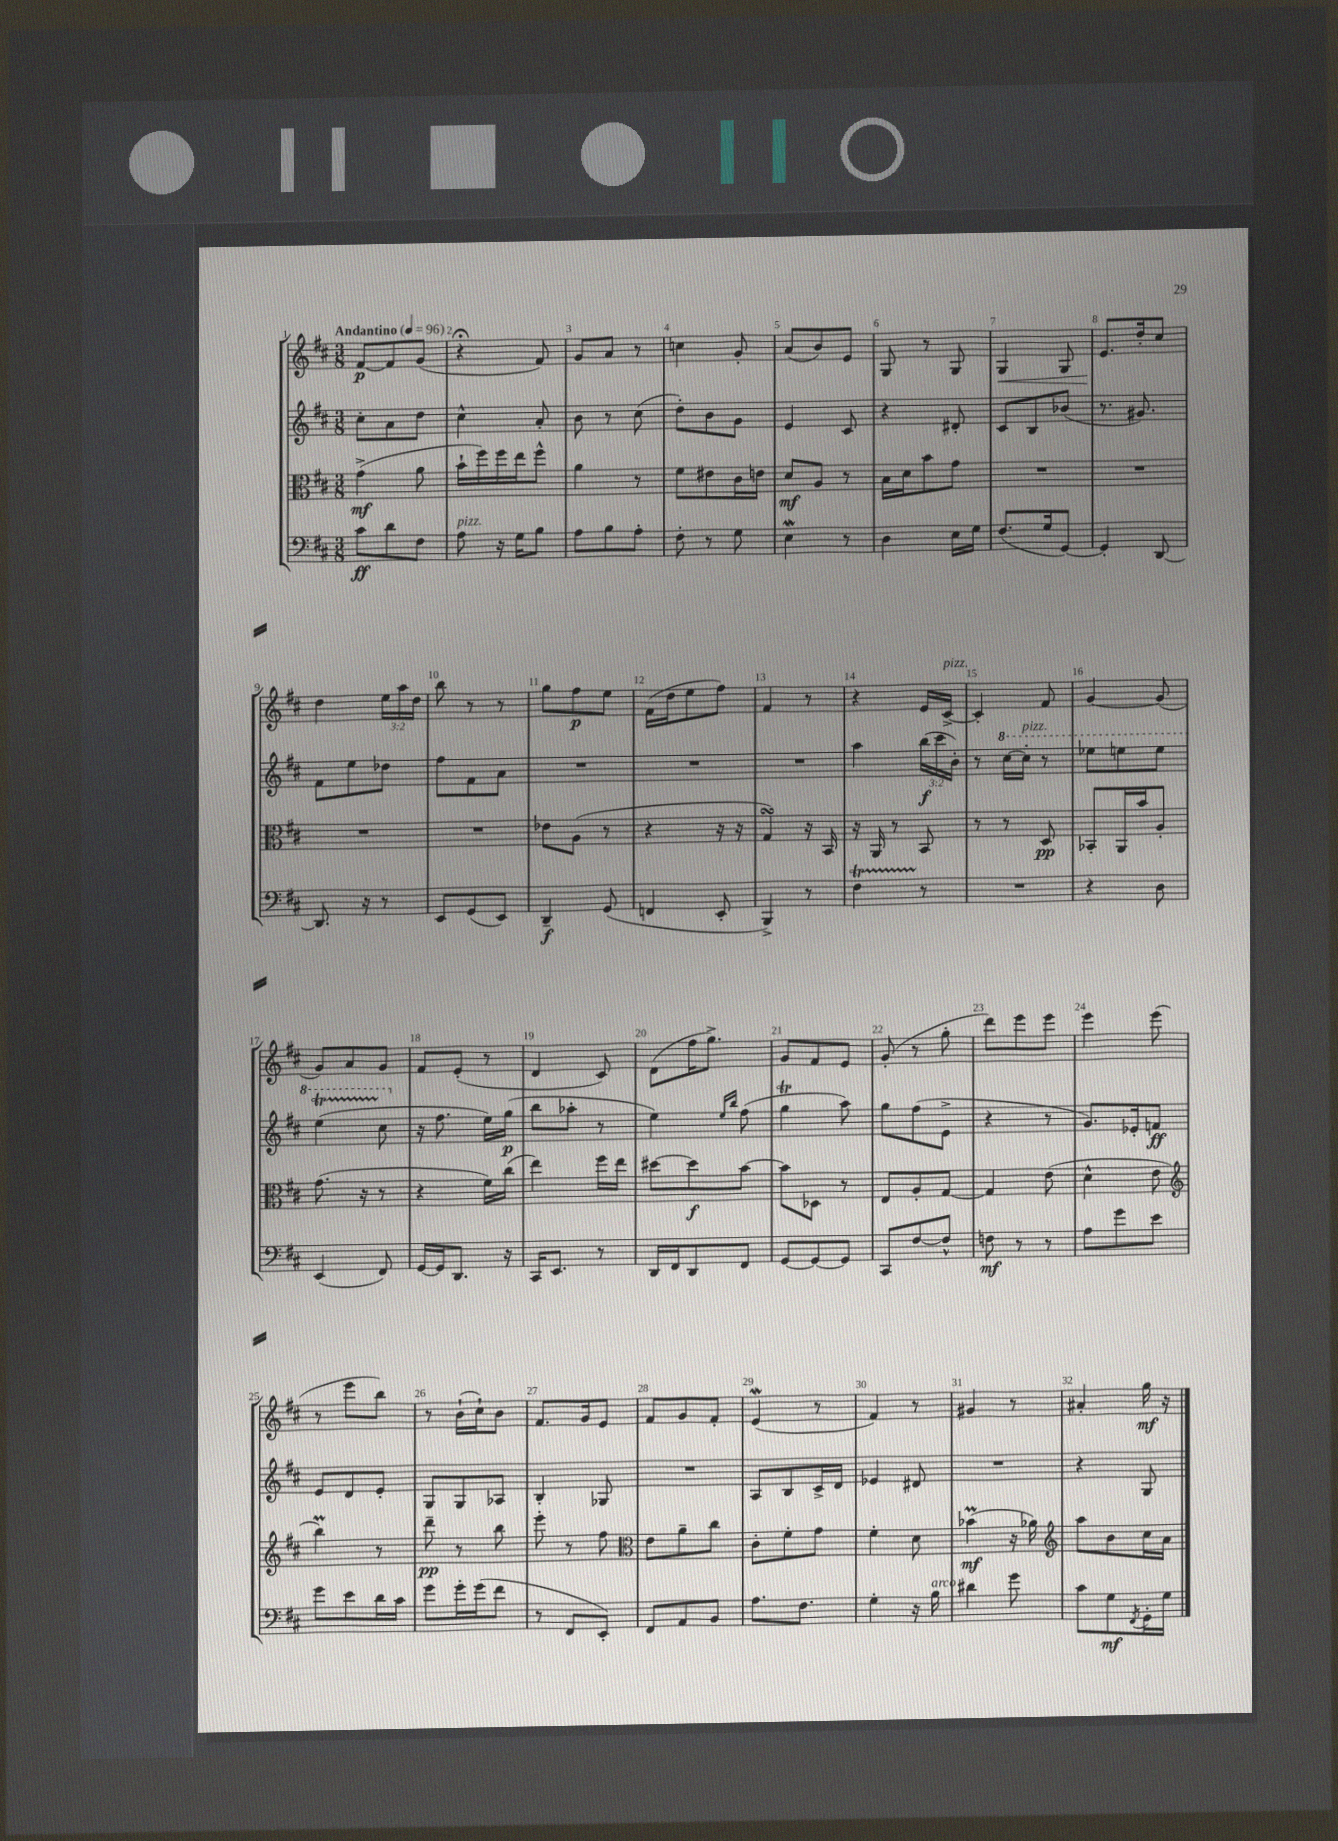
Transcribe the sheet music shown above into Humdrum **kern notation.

**kern	**kern	**kern	**kern
*staff4	*staff3	*staff2	*staff1
*clefF4	*clefC3	*clefG2	*clefG2
*k[f#c#]	*k[f#c#]	*k[f#c#]	*k[f#c#]
*M3/8	*M3/8	*M3/8	*M3/8
*MM96	*MM96	*MM96	*MM96
8c#\L	(4g^\	8cc#'\L	[8f#/L
8d\	.	8a\	8f#/]
8F#\J	8a\	8dd\J	(8g/J
=	=	=	=
8A\	16b`\LL	4cc#^^\	4r;
.	16ff#\)	.	.
16r	16ff#\	.	.
16G\LK	16ee\J	.	.
8B\J	8ff#^^\J	8a'/	8f#/)
=	=	=	=
8A\L	4a\	8b\	8g/L
8B\	.	8r	8a/J
8A'\J	8r	(8cc#\	8r
=	=	=	=
8F#'\	8f#\L	8dd'\L)	4cc\
8r	8e#\	8b\	.
8G\	16c#\L	8g\J	8g'/
.	16e\JJ	.	.
=	=	=	=
4E\	8d/L	4e/	(8a/L
.	8A/J	.	8b/)
8r	8r	8c#/	8e/J
=	=	=	=
4D\	16B\LL	4r	8G/
.	16d\J	.	.
.	8b\	.	8r
16E\LL	8g\J	8d#'/	8G/
16G\JJ	.	.	.
=	=	=	=
(8.F#/L	4.r	8c#/L	4G/
.	.	8B/	.
16G/k	.	.	.
[8GG/J)	.	(8b-/J	8G/
=	=	=	=
4GG'/]	4.r	8.r	8.e/L
.	.	8.g#/)	16dd'/k
[8DD/	.	.	8cc#/J
=	=	=	=
8.DD/]	4.r	8f#\L	4dd\
.	.	8ee\	.
16r	.	.	.
8r	.	8dd-\J	24ee\LL
.	.	.	24aa\
.	.	.	24dd\JJ
=	=	=	=
8EE/L	4.r	8ff#\L	8bb\
(8GG/	.	8f#\	8r
8EE/J)	.	8a\J	8r
=	=	=	=
4DD~/	8e-\L	4.r	8gg\L
.	(8A\J	.	8ff#\
(8GG/	8r	.	8ee\J
=	=	=	=
4FF/	4r	4.r	(16f#\LL
.	.	.	16dd\J
.	.	.	8ee\
8EE'/	16r	.	8ff#\J)
.	16r	.	.
=	=	=	=
4BBB^/)	4G/)	4.r	4f#/
8r	16r	.	8r
.	16BB/	.	.
=	=	=	=
4F#\	16r	4aa\	4r
.	16AA/	.	.
.	8r	.	.
8r	8BB/	(24bb\LL	16e/LL
.	.	24ccc#\	.
.	.	.	[16c#^/JJ
.	.	24b'\JJ)	.
=	=	=	=
4.r	8r	8r	4c#'/]
.	8r	[16ccc#\LL	.
.	.	16ccc#'\]JJ	.
.	8D/	8r	8f#/
=	=	=	=
4r	8BB-'/L	8eee-\L	[4g/
.	16AA/L	8eee\	.
.	16b/J	.	.
8D\	8A'/J	8eee\J	(8g/]
=	=	=	=
(4EE/	(8.g\	(4eee\	8g/L)
.	.	.	8a/
.	16r	.	.
8FF#/)	8r	8ccc#\	8g/J
=	=	=	=
[16GG/LL	4r	16r	8f#/L
16GG/]J	.	8.ff#\	.
8.DD/J	.	.	(8e'/J
.	16f#\LL)	16ee\LL)	8r
16r	(16cc#\JJ	(16gg\JJ	.
=	=	=	=
16CC#/LK	4ee\)	8bb\L	4d/
8.EE/J	.	.	.
.	.	8aa-'\J	.
8r	16ff#\LL	8r	8c#/)
.	16ee\JJ	.	.
=	=	=	=
16DD/LL	[8dd#\L	4ee\)	(8d\L
16FF#/J	.	.	.
8DD/	8dd#\]	.	16ff#\K
.	.	.	8.gg^\J)
.	.	16qqee/LL	.
.	.	16qqbb/JJ	.
8FF#/J	[8b\J	(8ff#\	.
=	=	=	=
[8GG/L	8b\]L	4gg\	8g/L
8GG/_	8D-\J	.	8f#/
8GG/]J	8r	8aa\)	8e/J
=	=	=	=
8CC#/L	8E/L	8gg\L	(8g'/
[8F#/	8A'/	(8ff#\	8r
8F#^^/]J	[8G/J	8e^\J	8gg'\
=	=	=	=
8F\	4G/]	4r	8ddd\L)
8r	.	.	8eee\
8r	(8e\	8r	8eee\J
=	=	=	=
8A\L	4d^^\	8.g/L)	4eee\
8g\	.	.	.
.	.	16e-'/k	.
8e\J	8e\	8f/J	(8eee\
=	=	=	=
*	*clefG2	*	*
8g\L	4bb\)	8e/L	8r
8e\	.	8d/	8eee\L
16d\L	8r	8e'/J	8bb\J)
16c#\JJ	.	.	.
=	=	=	=
8g\L	8ddd~\	8G/L	8r
16g'\L	8r	8G/	(16b`\LL
(16g\J	.	.	16cc#`\J)
8f#\J	8bb\	8A-/J	8b\J
=	=	=	=
8r	8eee'\	4B'/	8.f#/L
8FF#/L	8r	.	.
.	.	.	16g/k
8EE'/J)	8ff#\	8G-/	8e/J
=	=	=	=
*	*clefC3	*	*
8FF#/L	8e\L	4.r	8f#/L
8AA/	8a~\	.	8g/
8BB/J	8cc#\J	.	8f#'/J
=	=	=	=
8.A\L	8c#'\L	8A/L	(4e/
.	8f#'\	8B/	.
8.F#\J	.	.	.
.	8g\J	16c#^/L	8r
.	.	16d/JJ	.
=	=	=	=
4G'\	4f#'\	4e-/	4f#/)
16r	8d\	8d#/	8r
16B\	.	.	.
=	=	=	=
4d#\	(4b-\	4.r	4g#/
8g\	16r	.	8r
.	16a-\)	.	.
=	=	=	=
*	*clefG2	*	*
8c#\L	8aa\L	4r	4a#'/
8G\	8b\	.	.
8qFF#/	.	.	.
16GG'\L	16cc#\L	8G/	16gg\
16G\JJ	16a\JJ	.	16r
==	==	==	==
*-	*-	*-	*-
